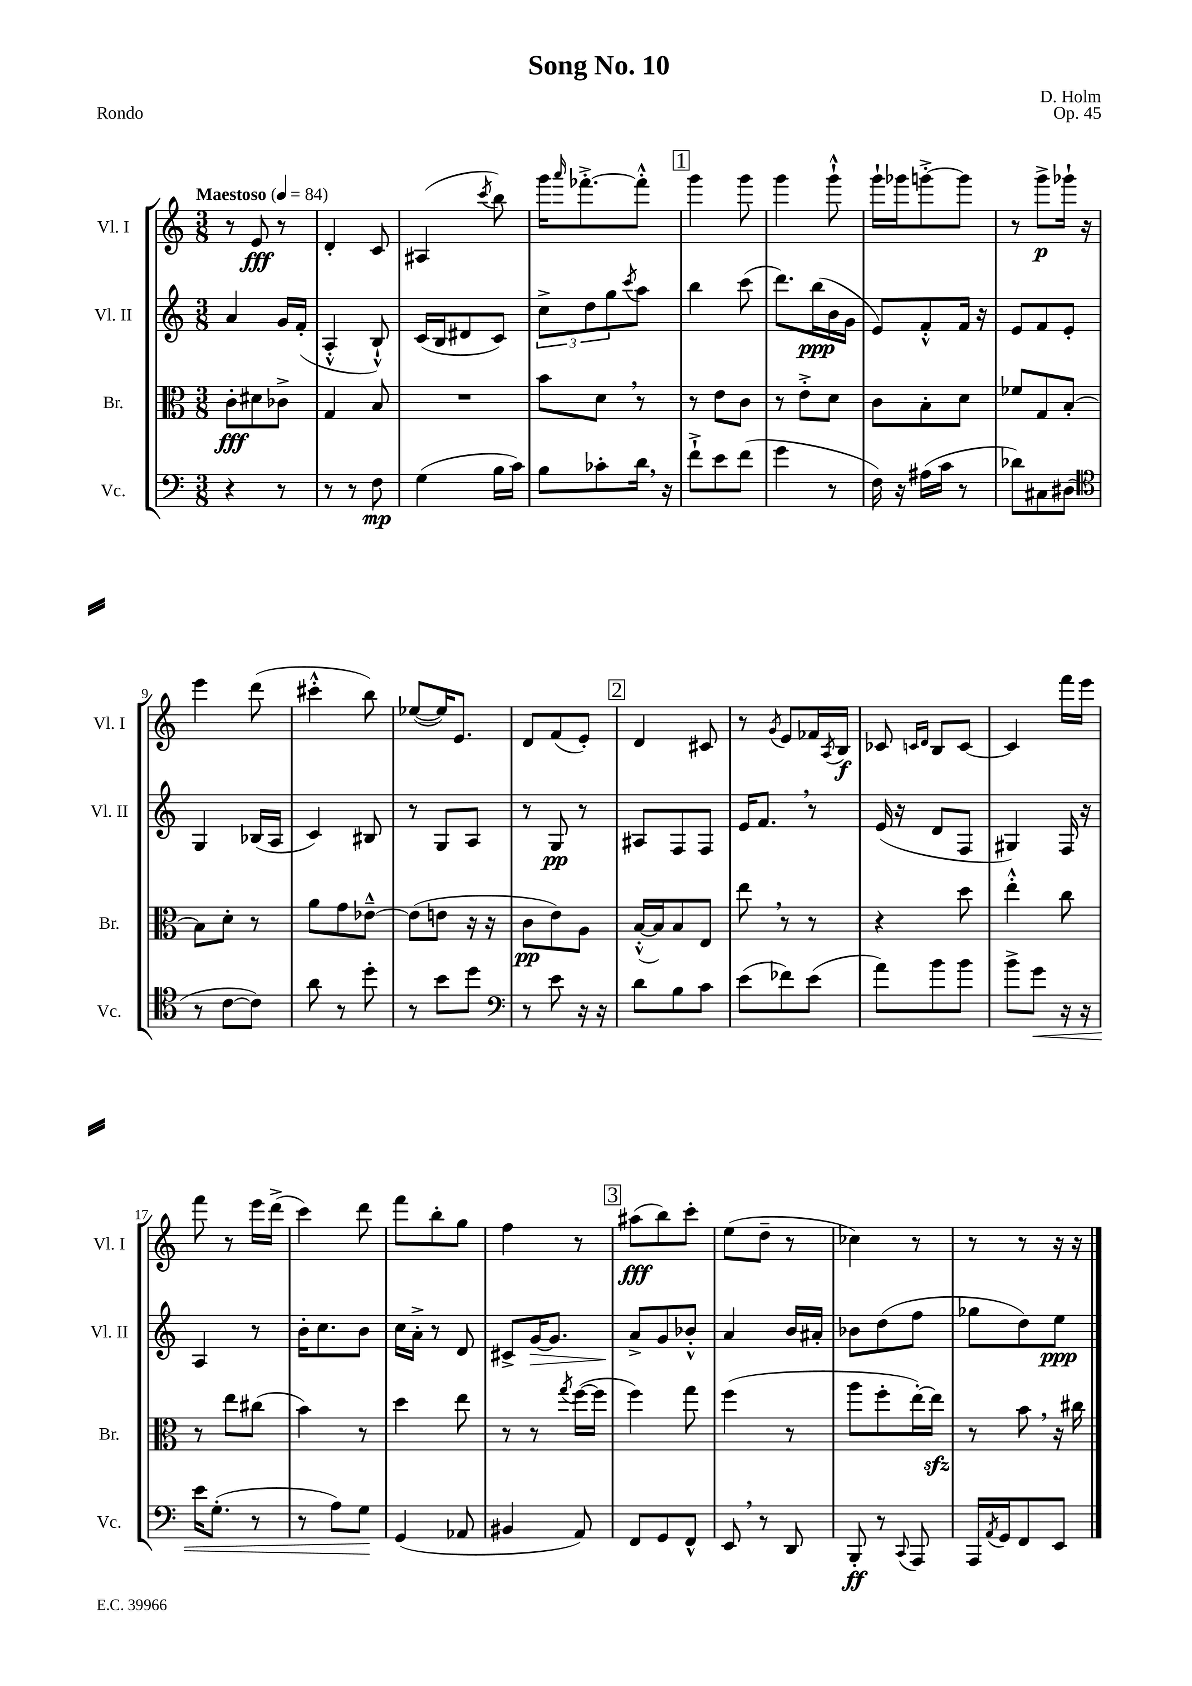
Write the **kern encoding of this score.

**kern	**dynam	**kern	**dynam	**kern	**dynam	**kern	**dynam
*part4	*part4	*part3	*part3	*part2	*part2	*part1	*part1
*staff4	*staff4	*staff3	*staff3	*staff2	*staff2	*staff1	*staff1
*I"Vc.	*	*I"Br.	*	*I"Vl. II	*	*I"Vl. I	*
*I'Vc.	*	*I'Br.	*	*I'Vl. II	*	*I'Vl. I	*
*clefF4	*	*clefC3	*	*clefG2	*	*clefG2	*
*k[]	*	*k[]	*	*k[]	*	*k[]	*
*M3/8	*	*M3/8	*	*M3/8	*	*M3/8	*
*MM84	*	*MM84	*	*MM84	*	*MM84	*
=1	=1	=1	=1	=1	=1	=1	=1
!	!	!	!	!	!	!LO:TX:a:B:t=Maestoso	!
4r	.	8c'\L	fff	4a/	.	8r	.
.	.	8d#X\	.	.	.	8e/	fff
8r	.	8c-X^\J	.	16g/LL	.	8r	.
.	.	.	.	(16f'/JJ	.	.	.
=2	=2	=2	=2	=2	=2	=2	=2
8r	.	4G/	.	4A'^^/	.	4d'/	.
8r	.	.	.	.	.	.	.
8F\	mp	8B/	.	8B`^^/)	.	8c/	.
=3	=3	=3	=3	=3	=3	=3	=3
(4G\	.	4.r	.	(16c/LL	.	(4A#X/	.
.	.	.	.	16B/J	.	.	.
.	.	.	.	8d#X/	.	.	.
.	.	.	.	.	.	8qccc/	.
16B\LL	.	.	.	8c/J)	.	8bb\)	.
16c\JJ)	.	.	.	.	.	.	.
=4	=4	=4	=4	=4	=4	=4	=4
8B\L	.	8b\L	.	12cc^\L	.	16ggg\KL	.
.	.	.	.	.	.	16qqaaa/	.
.	.	.	.	.	.	[8.fff-X'^\	.
.	.	.	.	12dd\	.	.	.
8c-X'\	.	8d,\J	.	.	.	.	.
.	.	.	.	12gg\	.	.	.
.	.	.	.	8qccc/	.	.	.
16d,\Jk	.	8r	.	8aa\J	.	8fff-'^^\J]	.
16r	.	.	.	.	.	.	.
!!LO:REH:place=s1:t=1
=5	=5	=5	=5	=5	=5	=5	=5
8f`^\L	.	8r	.	4bb\	.	4ggg\	.
8e\	.	8e\L	.	.	.	.	.
(8f\J	.	8c\J	.	(8ccc\	.	8ggg\	.
=6	=6	=6	=6	=6	=6	=6	=6
4g\	.	8r	.	8.ddd\L)	.	4ggg\	.
.	.	8e'^\L	.	.	.	.	.
.	.	.	.	(16bb\L	ppp	.	.
8r	.	8d\J	.	16b\	.	8ggg`^^\	.
.	.	.	.	16g\JJ	.	.	.
=7	=7	=7	=7	=7	=7	=7	=7
16F\)	.	8c\L	.	8e/L)	.	16ggg`\LL	.
16r	.	.	.	.	.	16ggg-X\J	.
(16A#X\LL	.	8B'\	.	8f'^^/	.	[8gggn'^\	.
16c\JJ	.	.	.	.	.	.	.
8r	.	8d\J	.	16f/Jk	.	8ggg\J]	.
.	.	.	.	16r	.	.	.
=8	=8	=8	=8	=8	=8	=8	=8
8d-X\L)	.	8f-X/L	.	8e/L	.	8r	.
8C#X\	.	8G/	.	8f/	.	8ggg^\L	p
(8D#X\J	.	[8B'/J	.	8e'/J	.	16ggg-X`\Jk	.
.	.	.	.	.	.	16r	.
!!LO:LB:g=z
=9	=9	=9	=9	=9	=9	=9	=9
*clefC4	*	*	*	*	*	*	*
8r	.	8B\L]	.	4G/	.	4eee\	.
[8c\L	.	8d'\J	.	.	.	.	.
8c\J])	.	8r	.	(16B-X/LL	.	(8ddd\	.
.	.	.	.	16A/JJ	.	.	.
=10	=10	=10	=10	=10	=10	=10	=10
8a\	.	8a\L	.	4c/)	.	4ccc#X'^^\	.
8r	.	8g\	.	.	.	.	.
8dd'\	.	[8e-X~^^\J	.	8B#X/	.	8bb\)	.
=11	=11	=11	=11	=11	=11	=11	=11
8r	.	(8e-\L]	.	8r	.	([8ee-X/L	.
8b\L	.	8en\J	.	8G/L	.	16ee-/K])	.
.	.	.	.	.	.	8.e/J	.
8dd\J	.	16r	.	8A/J	.	.	.
.	.	16r	.	.	.	.	.
=12	=12	=12	=12	=12	=12	=12	=12
*clefF4	*	*	*	*	*	*	*
8r	.	8c\L	pp	8r	.	8d/L	.
8e\	.	8e\)	.	8G/	pp	(8f/	.
16r	.	8A\J	.	8r	.	8e'/J)	.
16r	.	.	.	.	.	.	.
!!LO:REH:place=s1:t=2
=13	=13	=13	=13	=13	=13	=13	=13
8d\L	.	([16B'^^/LL	.	8A#X/L	.	4d/	.
.	.	16B/J])	.	.	.	.	.
8B\	.	8B/	.	8F/	.	.	.
8c\J	.	8E/J	.	8F/J	.	8c#X/	.
=14	=14	=14	=14	=14	=14	=14	=14
(8e\L	.	8ee,\	.	16e/KL	.	8r	.
.	.	.	.	8.f,/J	.	.	.
.	.	.	.	.	.	8qg/	.
8f-X\)	.	8r	.	.	.	8e/L	.
(8e\J	.	8r	.	8r	.	16f-X/L	.
.	.	.	.	.	.	8qA/	.
.	.	.	.	.	.	16B/JJ	f
=15	=15	=15	=15	=15	=15	=15	=15
8a\L)	.	4r	.	(16e/	.	8c-X/	.
.	.	.	.	16r	.	.	.
.	.	.	.	.	.	16qqcn/LL	.
.	.	.	.	.	.	16qqd/JJ	.
8b\	.	.	.	8d/L	.	8B/L	.
8b\J	.	8dd\	.	8F/J	.	[8c/J	.
=16	=16	=16	=16	=16	=16	=16	=16
8b^\L	.	4ee'^^\	.	4G#X/)	.	4c/]	.
!	!LO:HP:b	!	!	!	!	!	!
8g\J	<	.	.	.	.	.	.
16r	.	8cc\	.	16F/	.	16fff\LL	.
16r	.	.	.	16r	.	16eee\JJ	.
!!LO:LB:g=z
=17	=17	=17	=17	=17	=17	=17	=17
16e\KL	.	8r	.	4A/	.	8fff\	.
(8.G'\J	.	.	.	.	.	.	.
.	.	8ee\L	.	.	.	8r	.
8r	.	(8cc#X\J	.	8r	.	16eee\LL	.
.	.	.	.	.	.	(16ddd^\JJ	.
=18	=18	=18	=18	=18	=18	=18	=18
8r	.	4b\)	.	16b'\KL	.	4ccc\)	.
.	.	.	.	8.cc\	.	.	.
8A\L)	.	.	.	.	.	.	.
8G\J	.	8r	.	8b\J	.	8ddd\	.
.	[	.	.	.	.	.	.
=19	=19	=19	=19	=19	=19	=19	=19
(4GG/	.	4dd\	.	16cc\LL	.	8fff\L	.
.	.	.	.	16a'^\JJ	.	.	.
.	.	.	.	8r	.	8bb'\	.
8AA-X/	.	8ee\	.	8d/	.	8gg\J	.
=20	=20	=20	=20	=20	=20	=20	=20
4BB#X/	.	8r	.	8c#X^/L	.	4ff\	.
!	!	!	!	!	!LO:HP:b	!	!
.	.	8r	.	[16g/K	>	.	.
.	.	.	.	8.g/J]	.	.	.
.	.	8qgg/	.	.	.	.	.
8AA/)	.	([16ff\LL	.	.	.	8r	.
.	.	16ff\JJ]	.	.	.	.	.
!!LO:REH:place=s1:t=3
=21	=21	=21	=21	=21	=21	=21	=21
8FF/L	.	4ff\)	.	8a^/L	.	(8aa#X\L	fff
8GG/	.	.	.	8g/	]	8bb\)	.
8FF^^/J	.	8gg\	.	8b-X'^^/J	.	8ccc'\J	.
=22	=22	=22	=22	=22	=22	=22	=22
8EE,/	.	(4ff\	.	4a/	.	(8ee\L	.
8r	.	.	.	.	.	8dd~\J	.
8DD/	.	8r	.	16b/LL	.	8r	.
.	.	.	.	16a#X'/JJ	.	.	.
=23	=23	=23	=23	=23	=23	=23	=23
8BBB'/	ff	8aa\L	.	8b-X\L	.	4cc-X\)	.
8r	.	8ff'\	.	(8dd\	.	.	.
8qqCC/	.	.	.	.	.	.	.
8AAA/	.	[16ee'\L)	.	8ff\J	.	8r	.
.	.	16eezz\JJ]	.	.	.	.	.
=24	=24	=24	=24	=24	=24	=24	=24
16AAA/LL	.	8r	.	8gg-X\L	.	8r	.
8qAA/	.	.	.	.	.	.	.
16GG/J	.	.	.	.	.	.	.
8FF/	.	8b,\	.	8dd\)	.	8r	.
8EE/J	.	16r	.	8ee\J	ppp	16r	.
.	.	16cc#X\	.	.	.	16r	.
==	==	==	==	==	==	==	==
*-	*-	*-	*-	*-	*-	*-	*-
